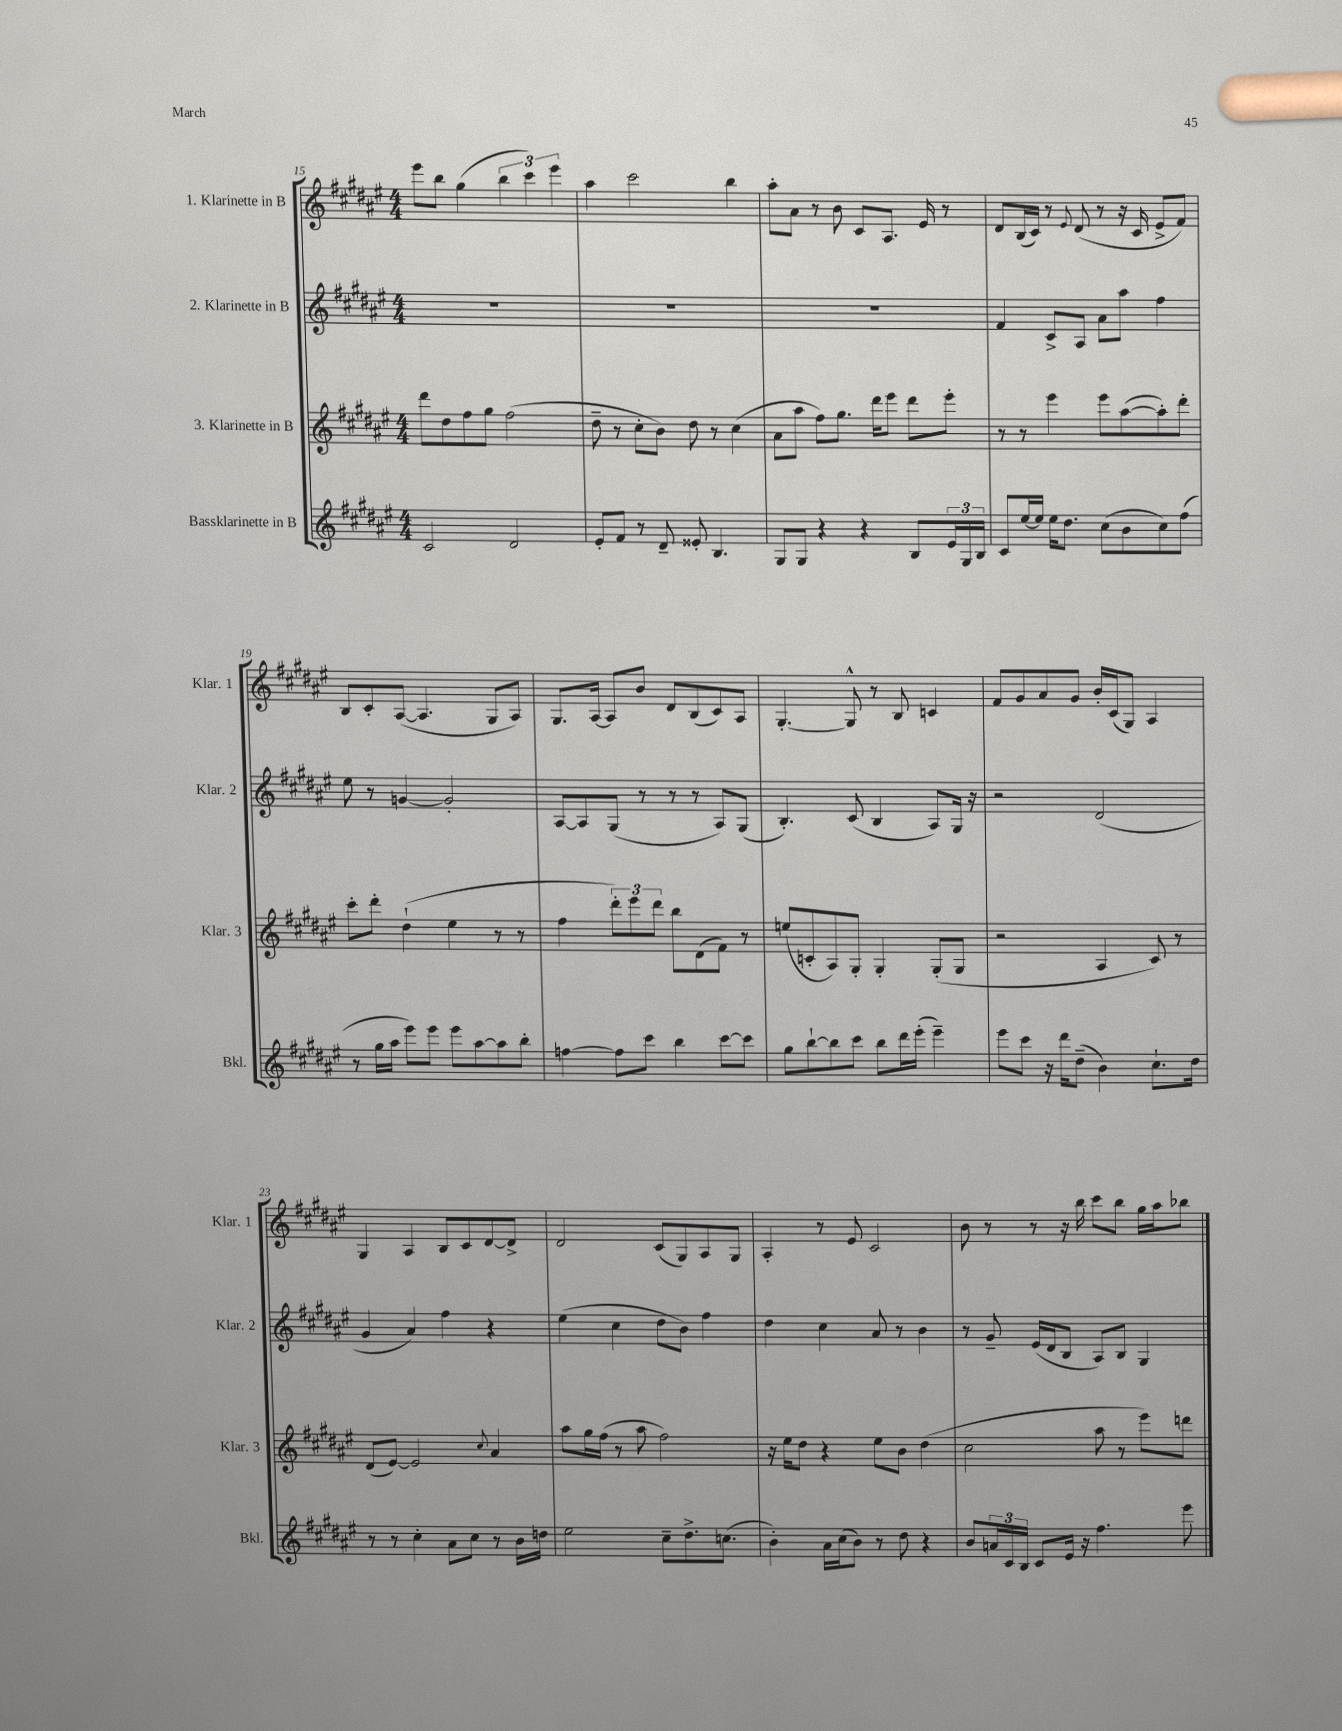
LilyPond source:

<<
\new StaffGroup <<
\new Staff = "s0" \with { instrumentName = "1. Klarinette in B" shortInstrumentName = "Klar. 1" } {
    \clef treble \key fis \major \numericTimeSignature \time 4/4
    eis'''8 b''8 gis''4( \tuplet 3/2 { b''4 cis'''4) eis'''4 } |
    ais''4 cis'''2 b''4 |
    ais''8-. ais'8 r8 b'8 cis'8 ais8. eis'16 r8 |
    dis'8 b16( cis'16) r8 \appoggiatura { eis'8 } dis'8( r8 r16 cis'16 eis'8-> fis'8) |
    b8 cis'8-. ais8~( ais4. gis8 ais8) |
    gis8. ais16~ ais8 b'8 dis'8 b8( cis'8) ais8 |
    gis4.~-. gis8-^ r8 b8 c'4 |
    fis'8 gis'8 ais'8 gis'8 b'16-. cis'16( gis8) ais4 |
    gis4 ais4 b8 cis'8 dis'8~ dis'8-> |
    dis'2 cis'8( gis8) ais8 gis8 |
    ais4-. r8 eis'8 cis'2 |
    b'8 r8 r8 r16 b''16 cis'''8 b''8 gis''16 ais''16 bes''8 \bar "|." |
}
\new Staff = "s1" \with { instrumentName = "2. Klarinette in B" shortInstrumentName = "Klar. 2" } {
    \clef treble \key fis \major \numericTimeSignature \time 4/4
    R1 |
    R1 |
    R1 |
    fis'4 cis'8-> ais8 ais'8 ais''8 fis''4 |
    eis''8 r8 g'4~ g'2-. |
    ais8~ ais8 gis8( r8 r8 r8 ais8) gis8( |
    b4.-.) cis'8( b4 ais8) gis16 r16 |
    r2 dis'2( |
    gis'4 ais'4) fis''4 r4 |
    eis''4( cis''4 dis''8 b'8) fis''4 |
    dis''4 cis''4 ais'8 r8 b'4 |
    r8 gis'8-- eis'16( dis'16 b8 ais8) b8 gis4 \bar "|." |
}
\new Staff = "s2" \with { instrumentName = "3. Klarinette in B" shortInstrumentName = "Klar. 3" } {
    \clef treble \key fis \major \numericTimeSignature \time 4/4
    dis'''8 dis''8 fis''8 gis''8 fis''2( |
    dis''8-- r8 cis''8-. b'8) dis''8 r8 cis''4( |
    ais'8 ais''8 fis''8) gis''8. dis'''16 eis'''8 dis'''8 eis'''8-. |
    r8 r8 eis'''4 eis'''8 ais''8~( ais''8-.) dis'''8-. |
    cis'''8-. dis'''8-. dis''4-!( eis''4 r8 r8 |
    fis''4 \tuplet 3/2 { dis'''8-.) eis'''8 dis'''8 } b''8 dis'8( fis'8) r8 |
    e''8( c'8-. ais8) gis8-. gis4-. gis8-.( gis8 |
    r2 ais4 cis'8) r8 |
    dis'8( eis'8~) eis'2 \appoggiatura { cis''8 } ais'4 |
    ais''8 gis''16 fis''16( r8 ais''8 fis''2) |
    r16 eis''16 dis''8 r4 eis''8 b'8 dis''4( |
    cis''2 ais''8 r8 eis'''8) d'''8 \bar "|." |
}
\new Staff = "s3" \with { instrumentName = "Bassklarinette in B" shortInstrumentName = "Bkl." } {
    \clef treble \key fis \major \numericTimeSignature \time 4/4
    cis'2 dis'2 |
    eis'8-. fis'8 r8 dis'8-- eisis'8-. b4. |
    gis8 gis8 r4 r4 b8 \tuplet 3/2 { eis'16 gis16 b16 } |
    cis'8 eis''16~ eis''16 eis''16 dis''8. cis''8( b'8 cis''8) fis''8( |
    r8 gis''16 ais''16 eis'''8) eis'''8 eis'''8 ais''8~ ais''8 b''8-. |
    f''4~ f''8 cis'''8 b''4 cis'''8~ cis'''8 |
    gis''8 b''8~-! b''8 cis'''8 b''8 dis'''16 eis'''16-.( eis'''4--) |
    eis'''8 cis'''8 r16 dis'''16 dis''8--( b'4) cis''8.-! dis''16 |
    r8 r8 cis''4-. ais'8 cis''8 r8 b'16 d''16 |
    eis''2 cis''8-- dis''8.-> c''8.( |
    b'4-.) ais'16 cis''16( b'8) r8 dis''8 r4 |
    b'8 \tuplet 3/2 { a'16 cis'16 b16 } cis'8 eis'16 r16 fis''4. eis'''8 \bar "|." |
}
>>
>>
\layout { \context { \Score currentBarNumber = #15 } }
